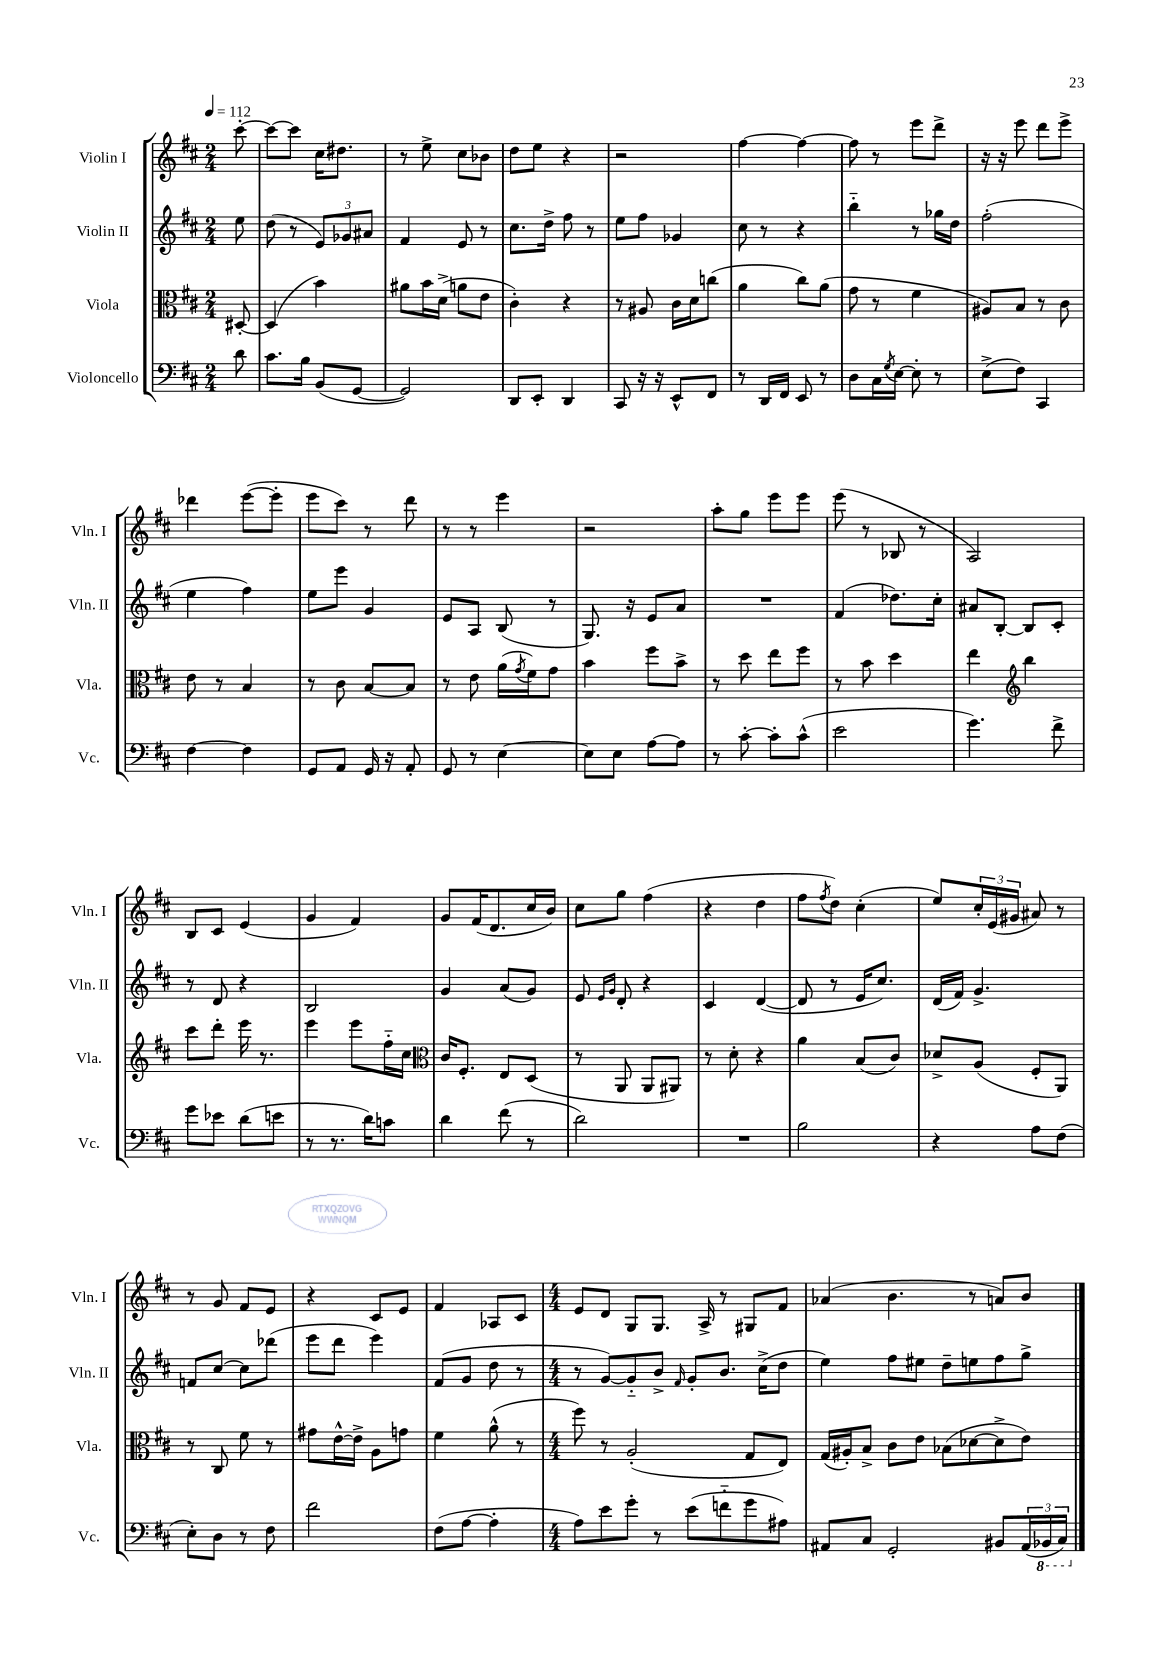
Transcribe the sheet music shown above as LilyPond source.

<<
\new StaffGroup <<
\new Staff = "s0" \with { instrumentName = "Violin I" shortInstrumentName = "Vln. I" } {
    \clef treble \key d \major \numericTimeSignature \time 2/4 \partial 8 \tempo 4 = 112
    cis'''8~-. |
    cis'''8~ cis'''8 cis''16 dis''8. |
    r8 e''8-> cis''8 bes'8 |
    d''8 e''8 r4 |
    r2 |
    fis''4~ fis''4~ |
    fis''8 r8 e'''8 d'''8-> |
    r16 r16 e'''8 d'''8 e'''8-> |
    des'''4 e'''8~( e'''8-. |
    e'''8 cis'''8) r8 d'''8 |
    r8 r8 e'''4 |
    r2 |
    a''8-. g''8 e'''8 e'''8 |
    e'''8( r8 bes8 r8 |
    a2) |
    b8 cis'8 e'4( |
    g'4 fis'4) |
    g'8 fis'16( d'8. cis''16 b'16) |
    cis''8 g''8 fis''4( |
    r4 d''4 |
    fis''8 \acciaccatura { fis''8 } d''8) cis''4-.( |
    e''8) \tuplet 3/2 { cis''16-. e'16( gis'16 } ais'8) r8 |
    r8 g'8 fis'8 e'8 |
    r4 cis'8 e'8 |
    fis'4 aes8 cis'8 |
    \numericTimeSignature \time 4/4 e'8 d'8 g8 g8. a16-> r8 gis8 fis'8 |
    aes'4( b'4. r8 a'8) b'8 \bar "|." |
}
\new Staff = "s1" \with { instrumentName = "Violin II" shortInstrumentName = "Vln. II" } {
    \clef treble \key d \major \numericTimeSignature \time 2/4 \partial 8
    e''8 |
    d''8( r8 \tuplet 3/2 { e'8) ges'8 ais'8 } |
    fis'4 e'8 r8 |
    cis''8. d''16-> fis''8 r8 |
    e''8 fis''8 ges'4 |
    cis''8 r8 r4 |
    b''4-_ r8 ges''16 d''16 |
    fis''2-.( |
    e''4 fis''4) |
    e''8 e'''8 g'4 |
    e'8 a8 b8( r8 |
    g8.) r16 e'8 a'8 |
    R2 |
    fis'4( des''8.) cis''16-. |
    ais'8 b8~-. b8 cis'8-. |
    r8 d'8 r4 |
    b2 |
    g'4 a'8( g'8) |
    e'8 \grace { e'16 g'16 } d'8-. r4 |
    cis'4 d'4~( |
    d'8 r8 e'16 cis''8.) |
    d'16( fis'16) g'4.-> |
    f'8 cis''8~ cis''8 des'''8( |
    e'''8 d'''8 e'''4) |
    fis'8( g'8 d''8 r8 |
    \numericTimeSignature \time 4/4 r8 g'8~) g'8-_ b'8-> \grace { fis'16 } g'8-. b'8. cis''16->( d''8 |
    e''4) fis''8 eis''8 d''8-- e''8 fis''8 g''8-> \bar "|." |
}
\new Staff = "s2" \with { instrumentName = "Viola" shortInstrumentName = "Vla." } {
    \clef alto \key d \major \numericTimeSignature \time 2/4 \partial 8
    dis8~-. |
    dis4( b'4) |
    ais'8 b'16 d'16->( a'8 e'8 |
    cis'4-.) r4 |
    r8 ais8 cis'16 d'16 c''8( |
    a'4 cis''8) a'8( |
    g'8 r8 fis'4 |
    ais8) b8 r8 cis'8 |
    e'8 r8 b4 |
    r8 cis'8 b8~ b8 |
    r8 e'8 a'16( \acciaccatura { g'8 } fis'16) g'8 |
    b'4 fis''8 b'8-> |
    r8 d''8 e''8 fis''8 |
    r8 b'8 d''4 |
    e''4 \clef treble b''4 |
    cis'''8 d'''8-. e'''16 r8. |
    e'''4 e'''8 fis''16-_ cis''16 |
    \clef alto cis'16 fis8.-. e8 d8( |
    r8 a,8 a,8 ais,8) |
    r8 d'8-. r4 |
    a'4 b8( cis'8) |
    des'8-> a8( fis8-. a,8) |
    r8 cis8 fis'8 r8 |
    gis'8 e'16~-^ e'16-> a8 g'8 |
    fis'4 a'8-^( r8 |
    \numericTimeSignature \time 4/4 fis''8) r8 a2-.( g8 e8) |
    g16( ais16-.) b8-> cis'8 e'8 bes8( des'8~ des'8-> e'8) \bar "|." |
}
\new Staff = "s3" \with { instrumentName = "Violoncello" shortInstrumentName = "Vc." } {
    \clef bass \key d \major \numericTimeSignature \time 2/4 \partial 8
    d'8 |
    cis'8. b16 b,8( g,8~ |
    g,2) |
    d,8 e,8-. d,4 |
    cis,8 r16 r16 e,8-^ fis,8 |
    r8 d,16 fis,16 e,8 r8 |
    d8 cis16 \acciaccatura { g8 } e16~ e8-. r8 |
    e8->( fis8) cis,4 |
    fis4~ fis4 |
    g,8 a,8 g,16 r16 a,8-. |
    g,8 r8 e4~ |
    e8 e8 a8~ a8 |
    r8 cis'8~-. cis'8-. cis'8-^( |
    e'2 |
    g'4.) fis'8-> |
    g'8 ees'8 d'8( e'8 |
    r8 r8. d'16) c'8 |
    d'4 fis'8( r8 |
    d'2) |
    R2 |
    b2 |
    r4 a8 fis8( |
    e8-.) d8 r8 fis8 |
    fis'2 |
    fis8( a8~ a4-. |
    \numericTimeSignature \time 4/4 a8) e'8 g'8-. r8 e'8( f'8-_ g'8 ais8) |
    ais,8 cis8 g,2-. bis,8 \tuplet 3/2 { ais,16( \ottava #-1 bes,,16 cis,16) \ottava #0 } \bar "|." |
}
>>
>>
\layout { \context { \Score \remove "Bar_number_engraver" } }
